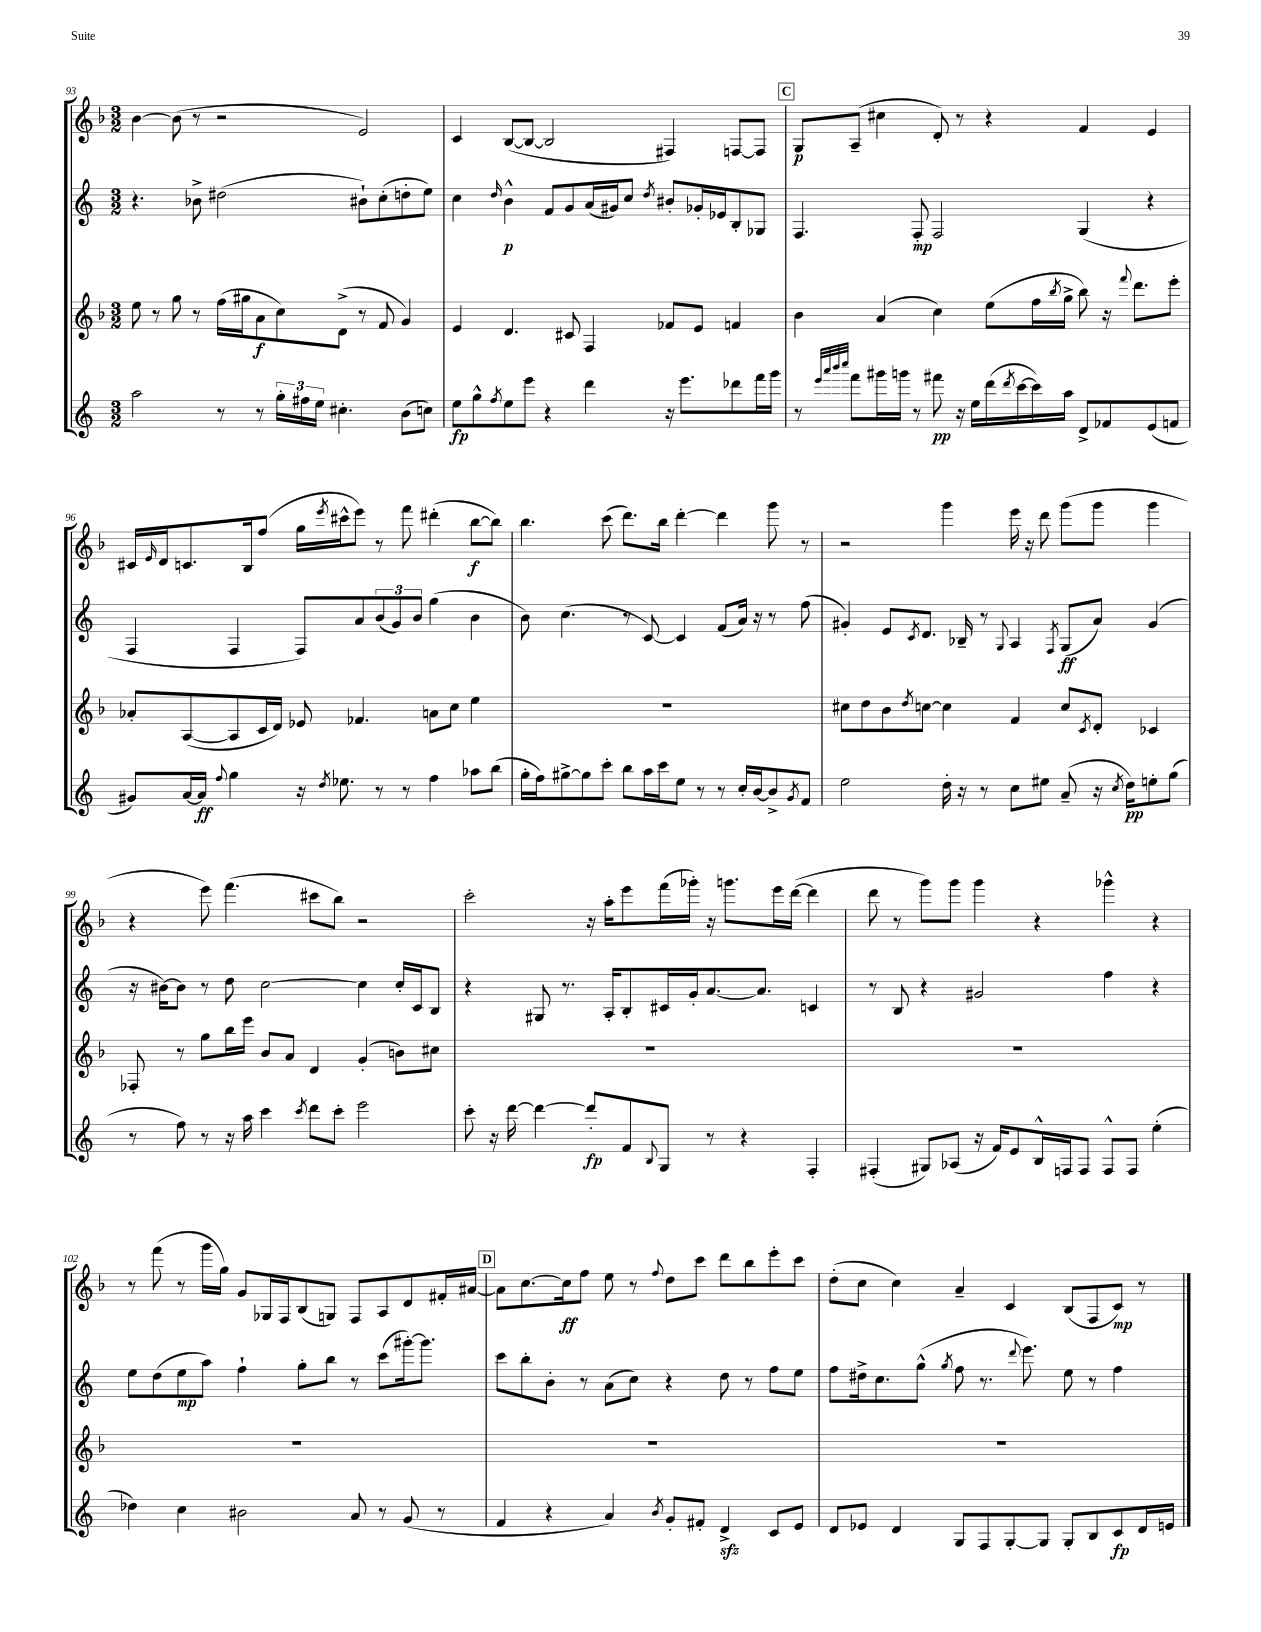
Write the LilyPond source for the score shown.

<<
\new StaffGroup <<
\new Staff = "s0" {
    \clef treble \key f \major \numericTimeSignature \time 3/2
    bes'4~ bes'8( r8 r2 e'2) |
    c'4 bes8~( bes8~ bes2 fis4) f8~ f8 |
    \mark \markup { \box "C" } g8\p a8--( cis''4 d'8-.) r8 r4 f'4 e'4 |
    cis'16 \grace { e'16 } d'16 c'8. bes16 f''8( g''16 \acciaccatura { e'''8 } cis'''16-^ e'''8) r8 f'''8 dis'''4-.( bes''8~\f bes''8) |
    bes''4. c'''8( d'''8.) bes''16 d'''4~-. d'''4 g'''8 r8 |
    r2 g'''4 e'''16 r16 d'''8 g'''8( g'''8 g'''4 |
    r4 e'''8) f'''4.( cis'''8 bes''8) r2 |
    c'''2-. r16 a''16-. e'''8 f'''16( ges'''16-.) r16 g'''8. e'''16 d'''16~( d'''4 |
    d'''8 r8 g'''8) g'''8 g'''4 r4 ges'''4-^ r4 |
    r8 f'''8( r8 g'''16 g''16) g'8 ges16 f16 bes8( g8) f8 a8 d'8 fis'16-. ais'16~ |
    \mark \markup { \box "D" } ais'8 c''8.~ c''16\ff f''8 e''8 r8 \appoggiatura { f''8 } d''8 c'''8 d'''8 bes''8 e'''8-. c'''8 |
    d''8-.( c''8 c''4) a'4-- c'4 bes8( f8 c'8\mp) r8 \bar "|." |
}
\new Staff = "s1" {
    \clef treble \key c \major \numericTimeSignature \time 3/2
    r4. bes'8-> dis''2( bis'8-!) c''8-.( d''8-. e''8) |
    c''4 \grace { d''16 } b'4-^\p f'8 g'8 a'16( gis'16) c''8 \acciaccatura { d''8 } bis'8-. ges'16-. ees'16 b8-. ges8 |
    \mark \markup { \box "C" } f4. f8-.\mp f2 g4( r4 |
    f4 f4 f8) a'8 \tuplet 3/2 { b'8( g'8) b'8 } g''4( b'4 |
    b'8) c''4.( r8 c'8~) c'4 f'8( a'16) r16 r8 f''8( |
    gis'4-.) e'8 \acciaccatura { c'8 } d'8. bes16-- r8 \appoggiatura { g8 } a4 \acciaccatura { f8 } g8\ff( a'8) gis'4( |
    r16 bis'16~) bis'8 r8 d''8 c''2~ c''4 c''16-. c'16 b8 |
    r4 gis8 r8. a16-. b8-. cis'16 g'16-. a'8.~ a'8. c'4 |
    r8 b8 r4 gis'2 f''4 r4 |
    e''8 d''8( e''8\mp a''8) f''4-! g''8-. b''8 r8 c'''8( gis'''16~-.) gis'''8. |
    \mark \markup { \box "D" } c'''8 b''8-. b'8-. r8 a'8( c''8) r4 d''8 r8 f''8 e''8 |
    f''8 dis''16-> c''8. g''8-^( \acciaccatura { g''8 } f''8 r8. \appoggiatura { d'''8 } e'''8.) e''8 r8 f''4 \bar "|." |
}
\new Staff = "s2" {
    \clef treble \key f \major \numericTimeSignature \time 3/2
    e''8 r8 g''8 r8 f''16( gis''16 a'8\f c''8) d'8->( r8 f'8 g'4) |
    e'4 d'4. cis'8 f4 fes'8 e'8 f'4 |
    \mark \markup { \box "C" } bes'4 a'4( c''4) e''8( f''16 \acciaccatura { bes''8 } g''16-> bes''8) r16 \appoggiatura { f'''8 } d'''8. e'''8-. |
    aes'8-. a8~( a8 c'16 d'16) ees'8 fes'4. a'8 c''8 e''4 |
    R1. |
    cis''8 d''8 bes'8 \acciaccatura { d''8 } c''8~ c''4 f'4 c''8 \acciaccatura { c'8 } d'8-. ces'4 |
    fes8-. r8 g''8 bes''16 e'''16 bes'8 a'8 d'4 g'4-.( b'8) cis''8 |
    R1. |
    R1. |
    R1. |
    \mark \markup { \box "D" } R1. |
    R1. \bar "|." |
}
\new Staff = "s3" {
    \clef treble \key c \major \numericTimeSignature \time 3/2
    a''2 r8 r8 \tuplet 3/2 { g''16-. fis''16 e''16 } cis''4.-. b'8( c''8) |
    e''8\fp g''8-^ \acciaccatura { f''8 } e''8 e'''8 r4 d'''4 r16 e'''8. des'''8 f'''16 g'''16 |
    \mark \markup { \box "C" } r8 \grace { e'''32 a'''32 b'''32 c''''32 } f'''8 gis'''16 g'''16 r8 fis'''8\pp r16 e''16 d'''16( \acciaccatura { d'''8 } c'''16~ c'''16) a''16 d'8-> fes'8 e'8( f'8 |
    gis'8) a'16~ a'16\ff \appoggiatura { f''8 } g''4 r16 \acciaccatura { d''8 } ees''8. r8 r8 f''4 aes''8 b''8( |
    g''16-. f''16) gis''8~-> gis''8 c'''8-. b''8 a''16 c'''16 e''8 r8 r8 c''16-. b'16~ b'8-> \acciaccatura { g'8 } f'8 |
    e''2 d''16-. r16 r8 c''8 eis''8 a'8--( r16 \acciaccatura { c''8 } d''16\pp) e''8-. g''8( |
    r8 f''8) r8 r16 a''16 c'''4 \acciaccatura { c'''8 } d'''8 c'''8-. e'''2 |
    c'''8-. r16 d'''16~ d'''4~ d'''8-.\fp f'8 \appoggiatura { b8 } g8 r8 r4 f4-. |
    fis4-.( gis8) aes8( r16 f'16) e'8 b16-^ f16 f8 f8-^ f8 e''4-.( |
    des''4) c''4 bis'2 a'8 r8 g'8( r8 |
    \mark \markup { \box "D" } f'4 r4 a'4) \acciaccatura { b'8 } g'8-. fis'8-. d'4->\sfz c'8 e'8 |
    d'8 ees'8 d'4 g8 f8 g8~-. g8 g8-. b8 c'8\fp d'16 e'16 \bar "|." |
}
>>
>>
\layout { \context { \Score currentBarNumber = #93 } }
